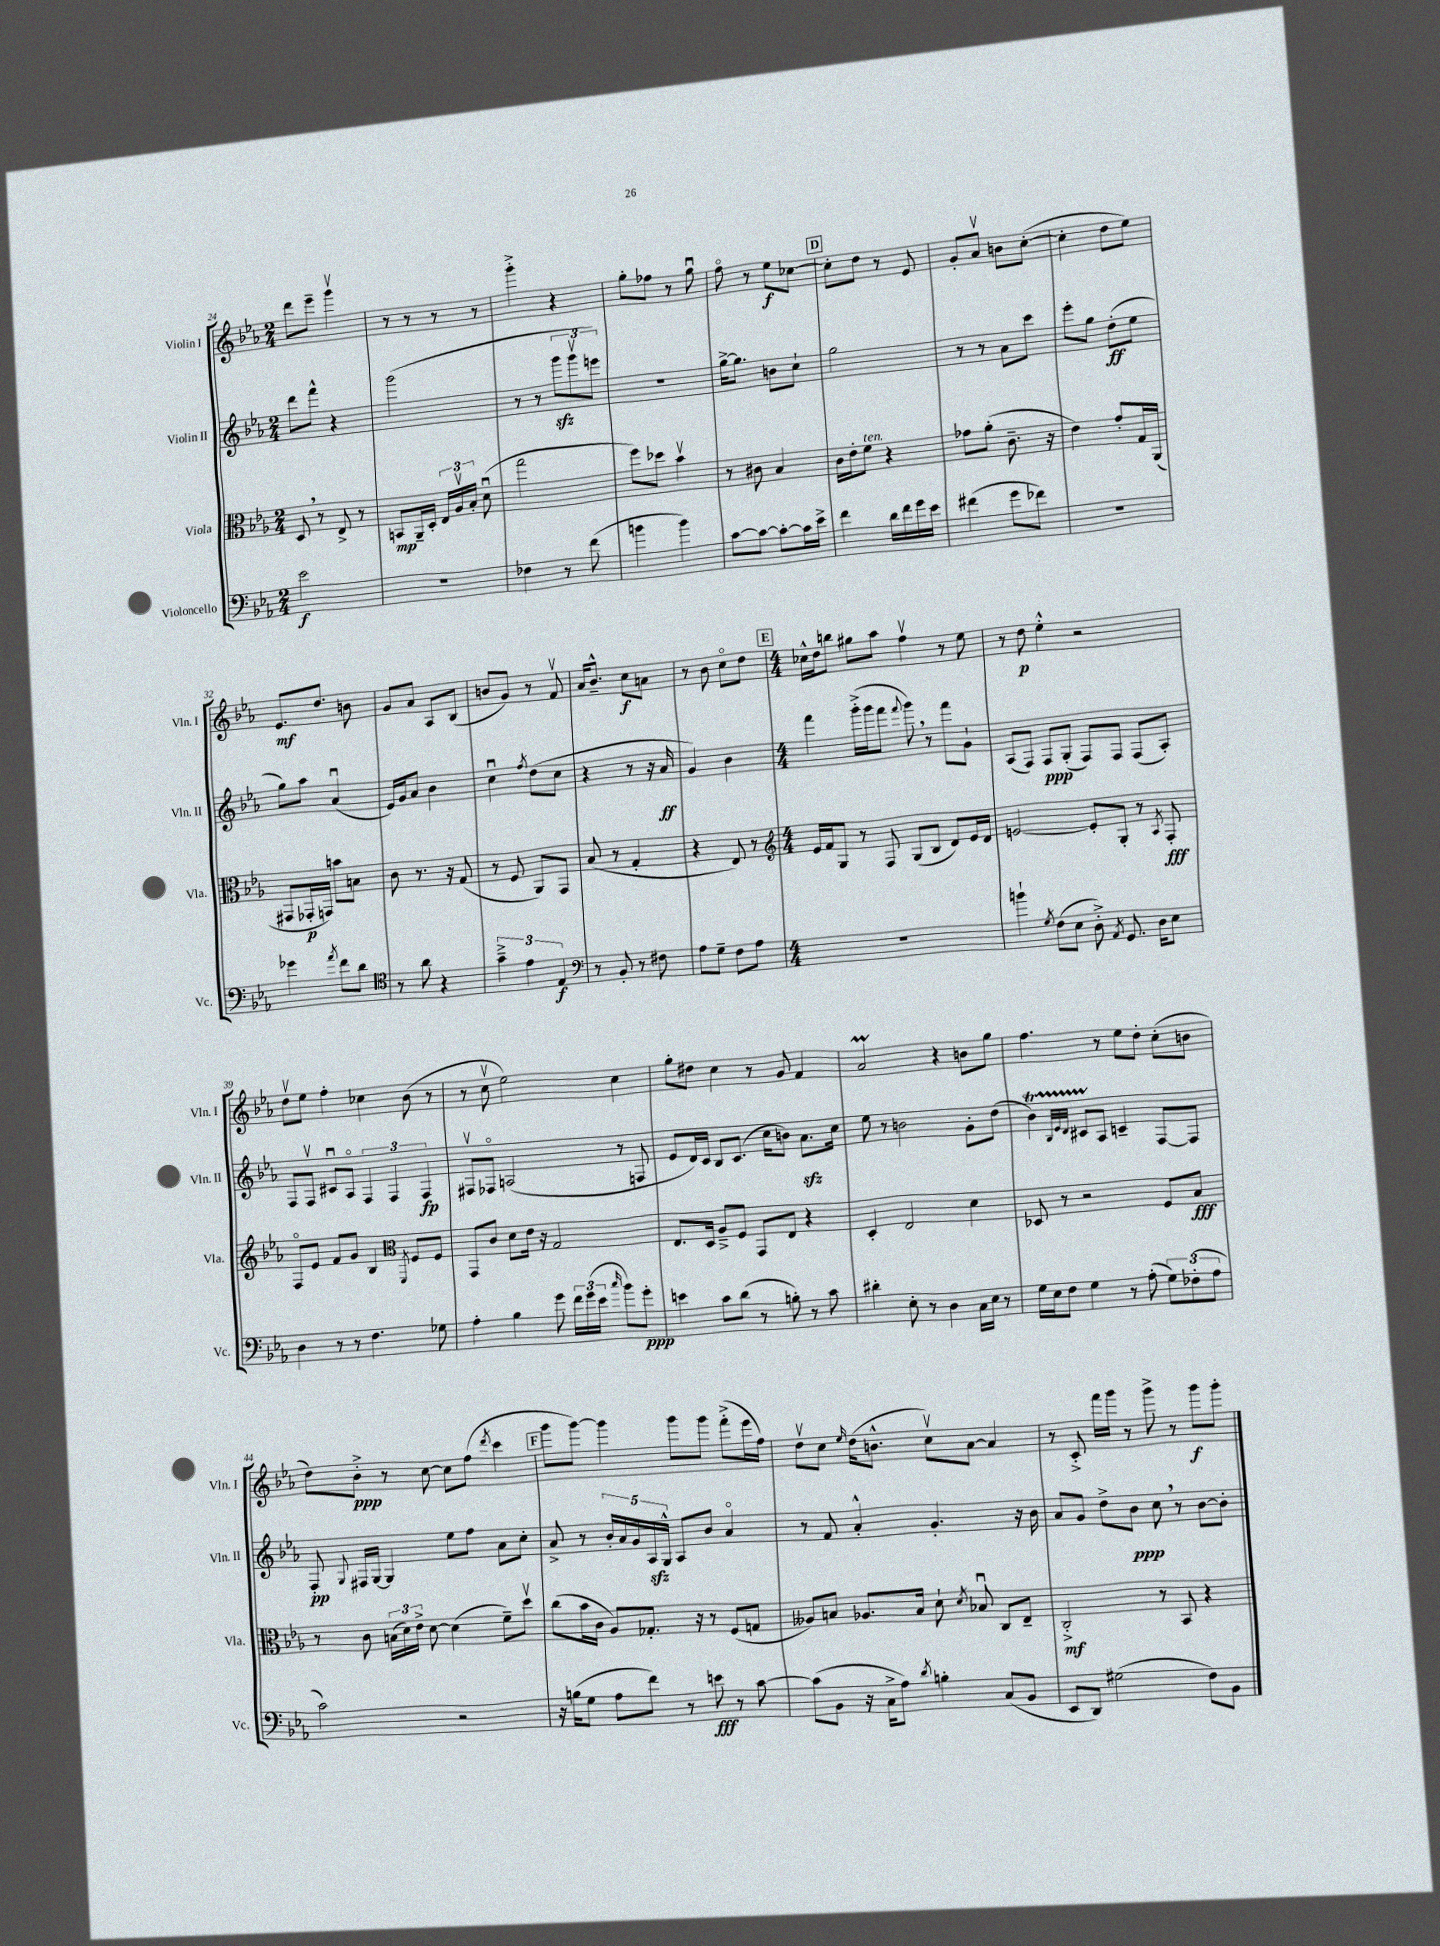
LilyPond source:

<<
\new StaffGroup <<
\new Staff = "s0" \with { instrumentName = "Violin I" shortInstrumentName = "Vln. I" } {
    \clef treble \key ees \major \numericTimeSignature \time 2/4
    \autoBeamOff d'''8[ ees'''8]-- g'''4\upbow |
    r8 r8 r8 r8 |
    g'''4-.-> r4 |
    g''8[-. fes''8] r8 g''8\downbow |
    f''8\flageolet r8 ees''8[\f ces''8]~ |
    \mark \markup { \box "D" } ces''8[-. d''8] r8 ees'8 |
    g'8[-. aes'8]\upbow b'8[ c''8]~-.( |
    c''4-. d''8[ ees''8]) |
    ees'8.[\mf d''8.] b'8 |
    g'8[ aes'8] aes8[ bes8]( |
    b'8[ g'8]) r8 f'8\upbow |
    aes'16[ bes'8.]---^ c''8[\f a'8] |
    r8 bes'8 c''8[\flageolet d''8] |
    \mark \markup { \box "E" } \numericTimeSignature \time 4/4 ces''16[-^ d''16 b''8] gis''8[ aes''8] f''4\upbow r8 ees''8 |
    r8 d''8\p ees''4-.-^ r2 |
    d''8[\upbow ees''8] f''4-. ces''4 bes'8( r8 |
    r8 c''8\upbow ees''2) c''4 |
    g''8[-. dis''8] c''4 r8 g'8 f'4 |
    aes'2\prall r4 b'8[ g''8] |
    f''4. r8 ees''8[ d''8]-. c''8[-.( b'8] |
    d''8[) bes'8]-.->\ppp r8 c''8~ c''8[ f''8]( \acciaccatura { d'''8 } c'''4 |
    \mark \markup { \box "F" } g'''8[ g'''8]~) g'''4 g'''8[ g'''8] f'''8[-.->( ees'''16 f''16]) |
    d''8[\upbow c''8] \grace { ees''16 } d''16[( b'8.]-^ c''8[\upbow) aes'8]~ aes'4 |
    r8 c'8-.-> f'''16[ g'''16] r8 g'''8-> r8 g'''8[\f g'''8]-. \bar "|." |
}
\new Staff = "s1" \with { instrumentName = "Violin II" shortInstrumentName = "Vln. II" } {
    \clef treble \key ees \major \numericTimeSignature \time 2/4
    \autoBeamOff d'''8[ f'''8]-^ r4 |
    g'''2( |
    r8 r8 \tuplet 3/2 { g'''8[\sfz g'''8\upbow e'''8]) } |
    R2 |
    g''16[~-> g''8.] b'8[ c''8]-! |
    \mark \markup { \box "D" } g''2 |
    r8 r8 aes'8[ c'''8] |
    ees'''8[-. g''8] d''8[-.\ff( ees''8] |
    g''8[) aes''8] aes'4\downbow( |
    ees'16[) g'16 aes'8] bes'4 |
    c''4\downbow \acciaccatura { f''8 } d''8[( c''8] |
    r4 r8 r16 aes'16\ff |
    g'4) bes'4 |
    \mark \markup { \box "E" } \numericTimeSignature \time 4/4 f'''4 g'''16[-.->( g'''16 f'''8] \appoggiatura { f'''8 } g'''8) \breathe r8 f'''8[ g'8]-! |
    aes8[( f8]) f8[\ppp g8]-.( f8[) f8] f8[( aes8]-.) |
    f8[ f8]\upbow cis'8[\downbow aes8]\flageolet \tuplet 3/2 { f4 f4 f4\fp } |
    fis8[\upbow fes8]\flageolet a2( r8 f8 |
    ees'8[ d'16) c'16] bes8[ c'8.]( c''16[ b'8]) aes'8.[\sfz c''16] |
    ees''8 r8 b'2 g'8[-. d''8]( |
    bes'4\startTrillSpan) \grace { bes32[ ees'32 d'32] } cis'8[ aes8]\stopTrillSpan c'4-- f8[~ f8] |
    f8-.\pp \appoggiatura { g8 } fis16[ g16]~ g4 ees''8[ f''8] aes'8[ c''8]-. |
    \mark \markup { \box "F" } aes'8-> r8 \tuplet 5/4 { bes'16[-. aes'16 g'16 aes16\sfz g16]-^ } aes8[ bes'8] aes'4\flageolet |
    r8 f'8 aes'4-.-^ g'4.-. r16 bes'16 |
    aes'8[ g'8] d''8[-> bes'8]\ppp c''8 \breathe r8 bes'8[~ bes'8]-. \bar "|." |
}
\new Staff = "s2" \with { instrumentName = "Viola" shortInstrumentName = "Vla." } {
    \clef alto \key ees \major \numericTimeSignature \time 2/4
    \autoBeamOff d8 \breathe r8 ees8-> r8 |
    b,8[\mp aes,16-- d16]-. \tuplet 3/2 { ees16[ aes16\upbow bes16]-. } d'8\downbow( |
    g''2 |
    f''8[) des''8] bes'4\upbow |
    r8 cis'8 bes4 |
    \mark \markup { \box "D" } c'16[ ees'16-. f'8]^\markup { \italic "ten." } r4 |
    ges'8[ aes'8]-.( c'8.-- r16 |
    ees'4) g'8[-. g16 aes,16]( |
    gis,8[ ges,16-.\p g,16]) b'8[ b8] |
    c'8 r8. r16 g8( |
    r8 f8 aes,8[) g,8] |
    bes8( r8 g4-. |
    r4 ees8) r8 |
    \mark \markup { \box "E" } \numericTimeSignature \time 4/4 \clef treble ees'16[ f'16 g8] r8 f8 g8[( bes8] d'8[) ees'16 d'16] |
    e'2~ e'8[-. g8]-. r8 \acciaccatura { aes8 } f8-.\fff |
    f8[\flageolet ees'8] f'8[ g'8] bes4 \acciaccatura { ees8 } f8[ f8] |
    \clef alto g,8[ c'8] d'8[ ees'16] r16 g2 |
    ees8.[ d16] aes8[---> f8] g,8[ ees8] r4 |
    d4-. ees2 d'4 |
    des8 r8 r2 f8[ bes8]\fff |
    r8 c'8 \tuplet 3/2 { b16[( d'16) ees'16]-> } d'8~ d'4( f'8[--) d''8]\upbow |
    \mark \markup { \box "F" } c''8[( bes'16 c'16] aes8[) ges8.]-. r16 r8 f8[( g8] |
    aeses8[) b8] aes8.[ b16] d'8-! \acciaccatura { d'8 } bes8\downbow c8[ ees8]-- |
    c2-.->\mf r8 bes,8 r4 \bar "|." |
}
\new Staff = "s3" \with { instrumentName = "Violoncello" shortInstrumentName = "Vc." } {
    \clef bass \key ees \major \numericTimeSignature \time 2/4
    \autoBeamOff ees'2\f |
    R2 |
    fes4 r8 f'8( |
    b'4 b'4) |
    c'8[~ c'8]~ c'8[~-. c'16 ees'16]-> |
    \mark \markup { \box "D" } f'4 d'16[ f'16 g'16 ees'16] |
    fis'4( g'8[ fes'8]) |
    r2 |
    ges'4 \acciaccatura { aes'8 } f'8[ d'8] |
    \clef tenor r8 aes'8 r4 |
    \tuplet 3/2 { g'4---> ees'4 ees4\f } |
    \clef bass r8 bes,8-. r8 fis8 |
    aes8[ g8]-- f8[ aes8] |
    \mark \markup { \box "E" } \numericTimeSignature \time 4/4 R1 |
    b'4-! \acciaccatura { g8 } f8[( ees8] d8-.->) \acciaccatura { aes,8 } g,8. d16[ ees8] |
    d4 r8 r8 f4. ges8 |
    aes4-. bes4 g'8 \tuplet 3/2 { f'16[ g'16( ees'16] } \grace { c''16 } bes'8[) g'8]-.\ppp |
    e'4 c'8[ d'8]( r8 b8-.) r8 c'8 |
    dis'4-. ees8-. r8 d4 c16[ ees16] r8 |
    g16[ ees16 f8] g4 r8 aes8-.( \tuplet 3/2 { g8[) fes8-.( aes8] } |
    c'2) r2 |
    \mark \markup { \box "F" } r16 b16[( g8] aes8[ f'8]) r8 e'8\fff r8 c'8~ |
    c'8[( bes,8] r16 c16[-> aes8]) \acciaccatura { d'8 } b4-. c8[( bes,8] |
    ees,8[ d,8]) gis2( f8[) bes,8] \bar "|." |
}
>>
>>
\layout { \context { \Score currentBarNumber = #24 } }
